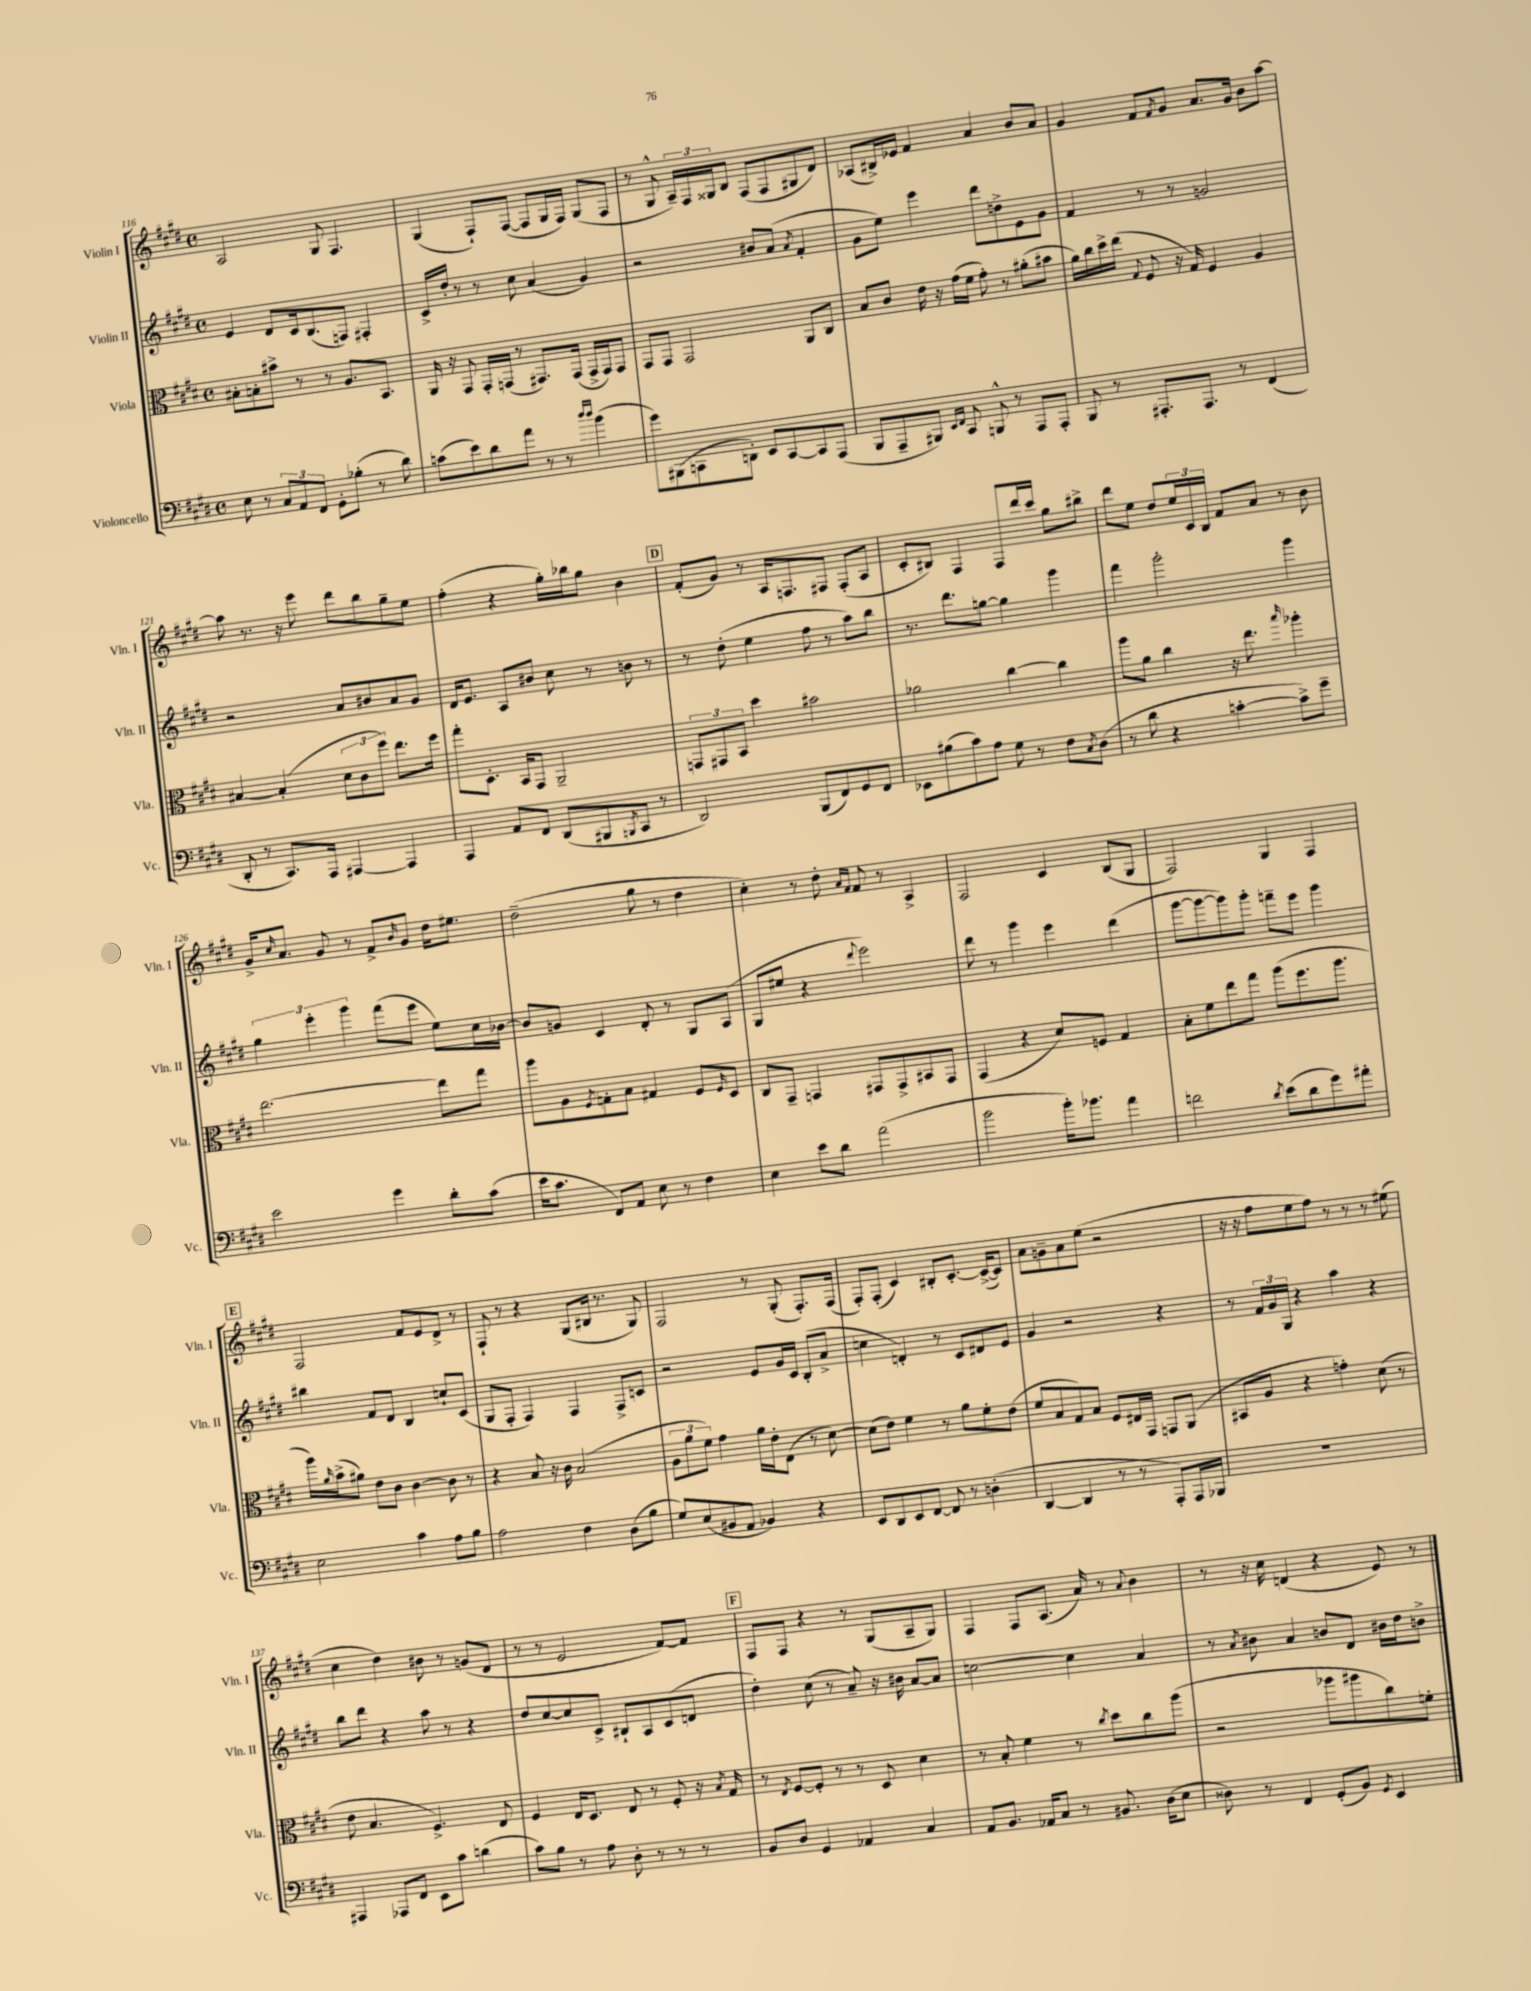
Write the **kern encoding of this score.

**kern	**kern	**kern	**kern
*staff4	*staff3	*staff2	*staff1
*clefF4	*clefC3	*clefG2	*clefG2
*k[f#c#g#d#]	*k[f#c#g#d#]	*k[f#c#g#d#]	*k[f#c#g#d#]
*M4/4	*M4/4	*M4/4	*M4/4
*met(c)	*met(c)	*met(c)	*met(c)
8E	8B#'	4e	2A
8r	8B'	.	.
12C#	8b#^	8d#	.
12AA	.	.	.
.	8r	16c#	.
12FF#	.	.	.
.	.	(8.B	.
8GG#'	8r	.	8G#
(8B-'	8.A	8F)	4.F#
8r	.	4F#'	.
.	8.BB	.	.
8d#)	.	.	.
=	=	=	=
(8c	16AA	16c#^	(4G#
.	16r	16dd#'	.
8e)	8GG#	8r	.
8d#	16GG#'	8r	8F#`)
.	(16GG	.	.
8a	8r	8cc#	([8F#
8r	8.GG#)	(4a	8F#]
8r	.	.	16G#
.	(16GG#	.	16F#)
16qqdd#	.	.	.
16qqdd#	.	.	.
(4b	16GG#^	4g#)	(8G#
.	16GG#)	.	.
.	8GG#	.	8F#
=	=	=	=
8g#)	8GG#	2r	8r
(8BBB#	8GG#	.	8G#^^
8CC	2GG#	.	24A~)
.	.	.	24F#
.	.	.	24G##
8DD')	.	.	8B
8EE	.	8b#	(8F#
[8CC	.	(8a	8F#
.	.	8qa	.
8CC]	8AA	4f#'	8G#
(8AAA	8C#	.	8d#)
=	=	=	=
8BBB	8B	8g#	(8A-
8AAA~	8c#	8ee)	16B#^)
.	.	.	16e-
8BBB#)	16e	4eee	4f#
.	16r	.	.
16qqEE	.	.	.
16qqFF#	.	.	.
8CC#	(16g#	.	.
.	16f#	.	.
8BBB^^	8g#')	8ddd#	4a
8r	8r	8dd^	.
8AAA	(8a#'	8e	8b
8AAA'	8b#	8g#	8a
=	=	=	=
8BBB	16a)	4f#	4g#
.	16cc#	.	.
8r	16dd#^	.	.
.	(16ee	.	.
.	8qqG#	.	.
8.AAA#'	8F#	8r	8f#
.	.	.	8qf#
.	16r	8r	8g#
8.AAA#	16G#)	.	.
.	4F#	2g	8.a
8r	.	.	.
.	.	.	16g#
(4FF#	4A	.	8b
.	.	.	[8aa
=	=	=	=
8DD#'	[4B#	2r	8aa]
8r	.	.	8.r
8.CC#)	(4B#']	.	.
.	.	.	16r
.	.	.	8eee
16AAA	.	.	.
[4AAA#	12d#	8a	8ddd#
.	12c#	.	.
.	.	8b#	8bb
.	12ff#)	.	.
4AAA#]	8.ee	8a	8gg#~
.	.	8g#	8ee
.	16ff#	.	.
=	=	=	=
4AAA	8gg#'	16d#	(4ff#'
.	.	8.e	.
.	8.D#'	.	.
8AA	.	8A	4r
.	16BB	.	.
8FF#	8GG#	8b#	.
(8DD#	2AA~	8cc#	16gg#')
.	.	.	16bb-
8BBB#	.	8r	8gg#
8qBBB	.	.	.
8CC#	.	8b	4b
8r	.	8r	.
=	=	=	=
2DD#)	12GG	8r	(8f#'
.	12GG#	.	.
.	.	(8dd#'	8g#)
.	12BB	.	.
.	4dd#	4ee	8r
.	.	.	16A
.	.	.	8.F
(8BBB	2b#	8ff#	.
8FF#)	.	8r	8F#
8GG#	.	8aa)	(8F#'
8FF#	.	8bb	8A
=	=	=	=
8EE-	2a-	8.r	8c#'
(8B#	.	.	8B#)
.	.	8.ddd#	.
8c#)	.	.	4F#
8A	.	[8gg	.
8G#	[4cc#	4gg]	8F#
8r	.	.	16ddd#
.	.	.	16ccc#
8F#	4cc#]	4ggg#	8gg#
8qC#	.	.	.
(8D#	.	.	8bb#^
=	=	=	=
8r	8aa	4fff#	8ddd#
8d#	8a	.	8ee
4r	4cc#	2ggg#'	8dd#
.	.	.	24ee
.	.	.	24c#
.	.	.	24B
[4c'	16r	.	8f#
.	8.ee	.	.
.	.	.	8a
.	16qqbb	.	.
8c^])	4aa-'	4ggg#	8r
8g#~	.	.	8b
=	=	=	=
2e	[2.ee	6gg#	16g#^
.	.	.	16qqcc#
.	.	.	8.a
.	.	6eee'	.
.	.	.	8g#
.	.	6ggg#	.
.	.	.	8r
4g#	.	(8fff#	8f#^
.	.	.	16qqb
.	.	8eee	8g#
8d#'	8ee]	8ee)	16dd#
.	.	.	8.ee#
(8c#	8gg#	16cc#	.
.	.	[16b-	.
=	=	=	=
16e	8aa	8b-]	(2dd#~
8.c#	.	.	.
.	8A	8g	.
.	8qF#	.	.
8FF#)	8G'	4c#	.
8AA	8B	.	.
8E	4G#	8d#'	8gg#
8r	.	8r	8r
4F#	8F#	8G#	4dd#
.	16qqF#	.	.
.	8D#	(8A	.
=	=	=	=
4E	8C#	8G#	4cc#')
.	8GG#~	8ee#	.
8e	4GG	4r	8r
8d#	.	.	8dd#'
.	.	.	16qqa
.	.	8qqddd#	16qqf#
(2a	8GG#	2eee)	8f#
.	8GG#^	.	8r
.	8BB#	.	4A^
.	8GG#	.	.
=	=	=	=
2b	(4GG#	8ddd#	2F#
.	.	8r	.
.	4r	4ggg#	.
16b')	8d#)	4eee	4c#
8.b-	.	.	.
.	8F	.	.
4a	4G#	(4ddd#	(8B
.	.	.	8G#
=	=	=	=
2f	8B'	[8ggg#	2F#)
.	8f#	8ggg#_	.
.	8ee	8ggg#])	.
.	8gg#	8ggg#'	.
8qd#	.	.	.
(8e	(8aa	8fff~	4G#
8d#	8.ff#	8eee	.
8g#)	.	4ggg#	4F#
.	8.aa	.	.
8a#'	.	.	.
=	=	=	=
2E	16aa)	4bb#	2F#
.	16qqa	.	.
.	(16b^	.	.
.	8a#)	.	.
.	8e	8f#	.
.	8c#	8d#	.
4c#	[4c#	4B	8f#
.	.	.	8e
8A	8c#]	8cc`	8d#^
8B	8r	(8c#	8r
=	=	=	=
2A	4r	8G#	8F#`
.	.	8F#'	8r
.	8B	4F#)	4r
.	16r	.	.
.	16c#	.	.
4F#	(2B	4F#	(8G#
.	.	.	16B#
.	.	.	8.r
(8D#	.	8F#^	.
8B	.	8c	8G#)
=	=	=	=
8G#)	12A	2r	2F#
.	12a	.	.
(8E	.	.	.
.	12f#)	.	.
8BB#	4g#	.	.
8AA	.	.	.
4BB-)	16a	8e	8r
.	16e'	.	.
.	(8E	16g#	(8G#'
.	.	16c#	.
4r	8r	(8B'	8.F#')
.	[8d#)	8a^	.
.	.	.	(16F#
=	=	=	=
8EE	(8d#]	4cc	8F#')
8DD#	8e)	.	(8F#'
8EE	4f#	4d')	4c#)
[8FF#	.	.	.
8FF#]	8r	8r	8B#'
8r	8a	8c#	[8.c#'
(4D'	8f#'	8d#	.
.	.	.	(16c#^_
.	(8e	8e	8c#])
=	=	=	=
[4DD#	8f#	4g#	8a
.	8B	.	8g~
4DD#]	8G#)	2r	8a
.	8B	.	(8ee
8r	8F#	.	2r
8r	16E#	.	.
.	16GG#	.	.
8AAA')	8GG	4r	.
16AAA	(8AA	.	.
16BBB-	.	.	.
=	=	=	=
1r	8BB#	8r	16r
.	.	.	16r
.	8A	24f#	8ff#
.	.	24g#	.
.	.	24G#	.
.	4r	4r	8ee
.	.	.	8ff#)
.	4g')	4aa	8r
.	.	.	8r
.	(8d#	4r	8r
.	8r	.	(8ee#
=	=	=	=
4AAA#	8e	8bb	4cc#
.	4.B	8ddd#	.
8AAA-	.	4r	4dd#)
8FF#	.	.	.
8EE	4.F#^)	8aa	8b#
8c#	.	8r	8r
(4d	.	4r	(8g
.	8E	.	8d#
=	=	=	=
8c#)	4F#	8dd#	8r
8B	.	[8cc#	8r
8r	16E	8cc#]	2e
.	8.D#	.	.
8A	.	8c#^	.
8D#'	8E	8B#`	.
8r	8r	8A	.
8r	8F#'	(8c#	[8f#)
8r	16r	8d	8f#]
.	8qB	.	.
.	16G#	.	.
=	=	=	=
8BB	8r	4dd#')	8F#
.	8qE	.	.
8D#	[8F#	.	8F#
4GG#	8F#']	(8cc#	4r
.	8r	8r	.
4AA-	8r	8a~)	8r
.	8D#	16r	(8G#
.	.	16b#	.
4C#	4d#	[8a	8A~
.	.	8a]	8G#)
=	=	=	=
8AA	8r	[2cc	4F#
8.BB	8B'	.	.
.	4f#	.	8F#
16AA-	.	.	.
8C#	.	.	(8.A
8r	8r	4cc]	.
.	.	.	16a)
.	8qcc#	.	.
8.BB#	8dd#	.	8r
.	.	.	8qqa
.	8cc#	4a	4b
(16D#	.	.	.
8E	(8aa	.	.
=	=	=	=
8D##)	2r	8r	8r
.	.	8qa	.
8r	.	8b#	16r
.	.	.	16cc#
4FF#	.	4a	(4d
(8GG#'	8aa-	8b	4r
8BB)	8aa#	8d#	.
8qGG#	.	.	.
4EE	8cc#)	16b#	8e)
.	.	16dd#	.
.	8f'	8b^	8r
==	==	==	==
*-	*-	*-	*-
